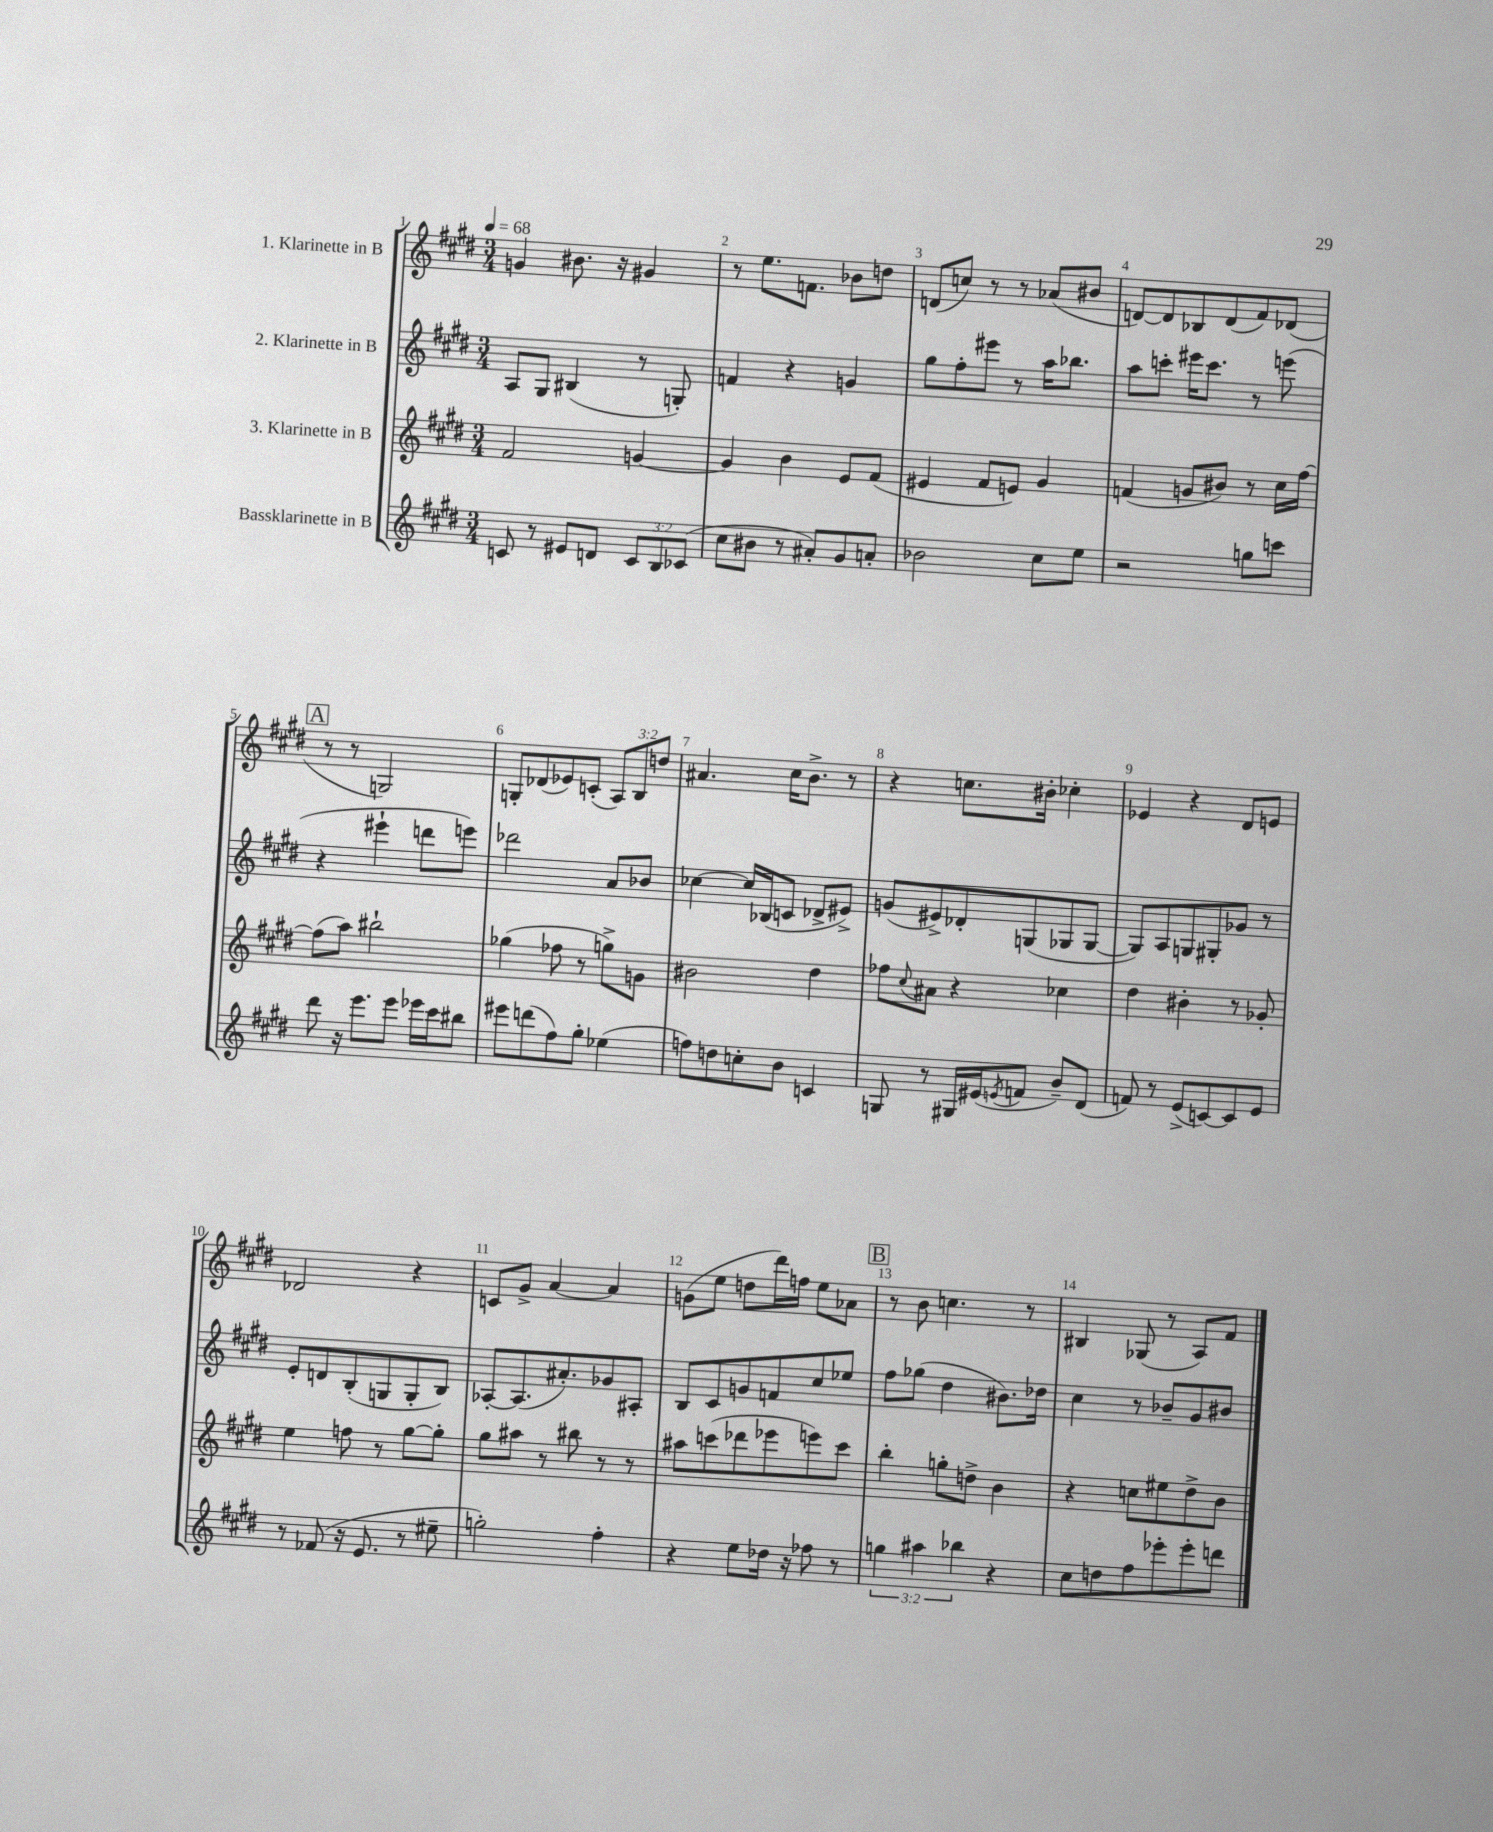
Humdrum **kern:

**kern	**kern	**kern	**kern
*part4	*part3	*part2	*part1
*staff4	*staff3	*staff2	*staff1
*I"Bassklarinette in B	*I"3. Klarinette in B	*I"2. Klarinette in B	*I"1. Klarinette in B
*clefG2	*clefG2	*clefG2	*clefG2
*k[f#c#g#d#]	*k[f#c#g#d#]	*k[f#c#g#d#]	*k[f#c#g#d#]
*M3/4	*M3/4	*M3/4	*M3/4
*MM68	*MM68	*MM68	*MM68
=1	=1	=1	=1
8cn/	2f#/	8A/L	4gn/
8r	.	8G#/J	.
8e#X/L	.	(4B#X/	8.b#X\
8dn/J	.	.	.
.	.	.	16r
12c/L	[4gn/	8r	4g#X/
12B/	.	.	.
.	.	8Gn'/)	.
(12c-X/J	.	.	.
=2	=2	=2	=2
8cc#\L	4g/]	4fn/	8r
8b#X\J	.	.	8.ee\L
8r	4b\	4r	.
.	.	.	8.fn\J
8a#X'/L)	.	.	.
8g#/	8e/L	4gn/	8b-X\L
8an'/J	(8f#/J	.	8ddn\J
=3	=3	=3	=3
2b-X\	4e#X/	8gg#\L	(8dn/L
.	.	8ff#'\	8ccn/J)
.	8f#/L	8eee#X\J	8r
.	8en/J)	8r	8r
8cc#\L	4g#/	16aa\KL	(8a-X/L
.	.	8.bb-X\J	.
8ee\J	.	.	8b#X/J
=4	=4	=4	=4
2r	(4fn/	8aa\L	[8dn/L)
.	.	8cccn'\J	8d/]
.	8gn/L	16eee#X\KL	8B-X/
.	.	8.ccc\J	.
.	8b#X/J)	.	(8d/
8ggn\L	8r	8r	8f#/)
8cccn\J	16cc#\LL	(8eeen\	(8d-X/J
.	[16ff#\JJ	.	.
!!LO:LB:g=z
!!LO:REH:place=s1:t=A
=5	=5	=5	=5
8ddd#\	(8ff#\L]	4r	8r
16r	8aa\J)	.	8r
8.eee\L	.	.	.
.	2bb#X`\	4eee#X`\	2Gn/)
8eee\J	.	.	.
16eee-X\LL	.	8dddn\L	.
16ccc#\J	.	.	.
8bb#X\J	.	8eeen\J)	.
=6	=6	=6	=6
8eee#X\L	(4gg-X\	2ddd-X\	8Gn'/L
(8dddn\	.	.	(8d-X/
8ff#\)	8ff-X\	.	8e-X/)
8gg#'\J	8r	.	(8cn'/J
(4ee-X\	8ggn^\L)	8a/L	12A/L)
.	.	.	12B/
.	8gn\J	8b-X/J	.
.	.	.	12ddn/J
=7	=7	=7	=7
8ffn\L)	2b#X\	[4cc-X\	4.a#X/
8ddn\	.	.	.
8ccn'\	.	16cc-/LL]	.
.	.	(16B-X/J	.
8b\J	.	8cn/J	16cc#\KL
.	.	.	8.b^\J
4cn/	4dd#\	8d-X^/L	.
.	.	8e#X^/J)	8r
=8	=8	=8	=8
8Gn/	8ff-X\L	(8gn/L	4r
.	8qqcc#/	.	.
8r	8a#X\J	8e#X^/)	.
16G#X/LL	4r	8d-X'/	8.ccn\L
(16e#X/J	.	.	.
8qen/	.	.	.
8fn/J	.	(8Gn/	.
.	.	.	16b#X'\Jk
8b~/L)	4cc-X\	8G-X/	4cc-X'\
(8d#/J	.	[8G-/J	.
=9	=9	=9	=9
8fn/)	4dd#\	8G-/L])	4e-X/
8r	.	8A/	.
(8e^/L	4b#X'\	8Gn/	4r
[8cn/)	.	8G#X'/	.
8c/]	8r	8g-X/J	8d#/L
8e/J	8g-X'/	8r	8en/J
!!LO:LB:g=z
=10	=10	=10	=10
8r	4ee\	8e'/L	2d-X/
(8f-X/	.	8dn/	.
16r	8ffn\	(8B'/	.
8.e/	.	.	.
.	8r	8Gn/	.
8r	[8gg#\L	8G'/	4r
8ee#X~\	8gg#'\J]	8B/J)	.
=11	=11	=11	=11
2ggn'\)	8gg#\L	[8A-X'/L	8cn/L
.	8aa#X\J	(8.A-/]	8g#^/J
.	8r	.	[4a/
.	.	8.a#X'/)	.
.	8bb#X\	.	.
4ff#'\	8r	8g-X/	4a/]
.	8r	8A#X'/J	.
=12	=12	=12	=12
4r	8aa#X\L	8B/L	(8gn\L
.	(8cccn\	8c#/	8ee\J
8ee\L	8ddd-X\	8gn/	8ddn\L
16dd-X\Jk	8eee-X\	8fn/	16ddd#\L)
16r	.	.	16ffn\JJ
8ff-X\	8eeen\)	8cc#/	8ee\L
8r	8ccc\J	8ee-X/J	8a-X\J
!!LO:REH:place=s1:t=B
=13	=13	=13	=13
6ggn\	4bb'\	8ff#\L	8r
.	.	(8gg-X\J	8b\
6aa#X\	.	.	.
.	8ggn'\L	4dd#\	4.ccn\
6bb-X\	.	.	.
.	8ddn^\J	.	.
4r	4b\	8.b#X\L)	.
.	.	.	8r
.	.	16dd-X\Jk	.
=14	=14	=14	=14
8cc#\L	4r	4cc#\	4B#X/
8ddn\	.	.	.
8ff#\	8ccn\L	8r	(8G-X/
8eee-X'\	8ee#X\	8b-X~/L	8r
8eee-'\	8dd#^\	8g#/	8A/L)
8dddn\J	8b\J	8b#X/J	8f#/J
==	==	==	==
*-	*-	*-	*-
